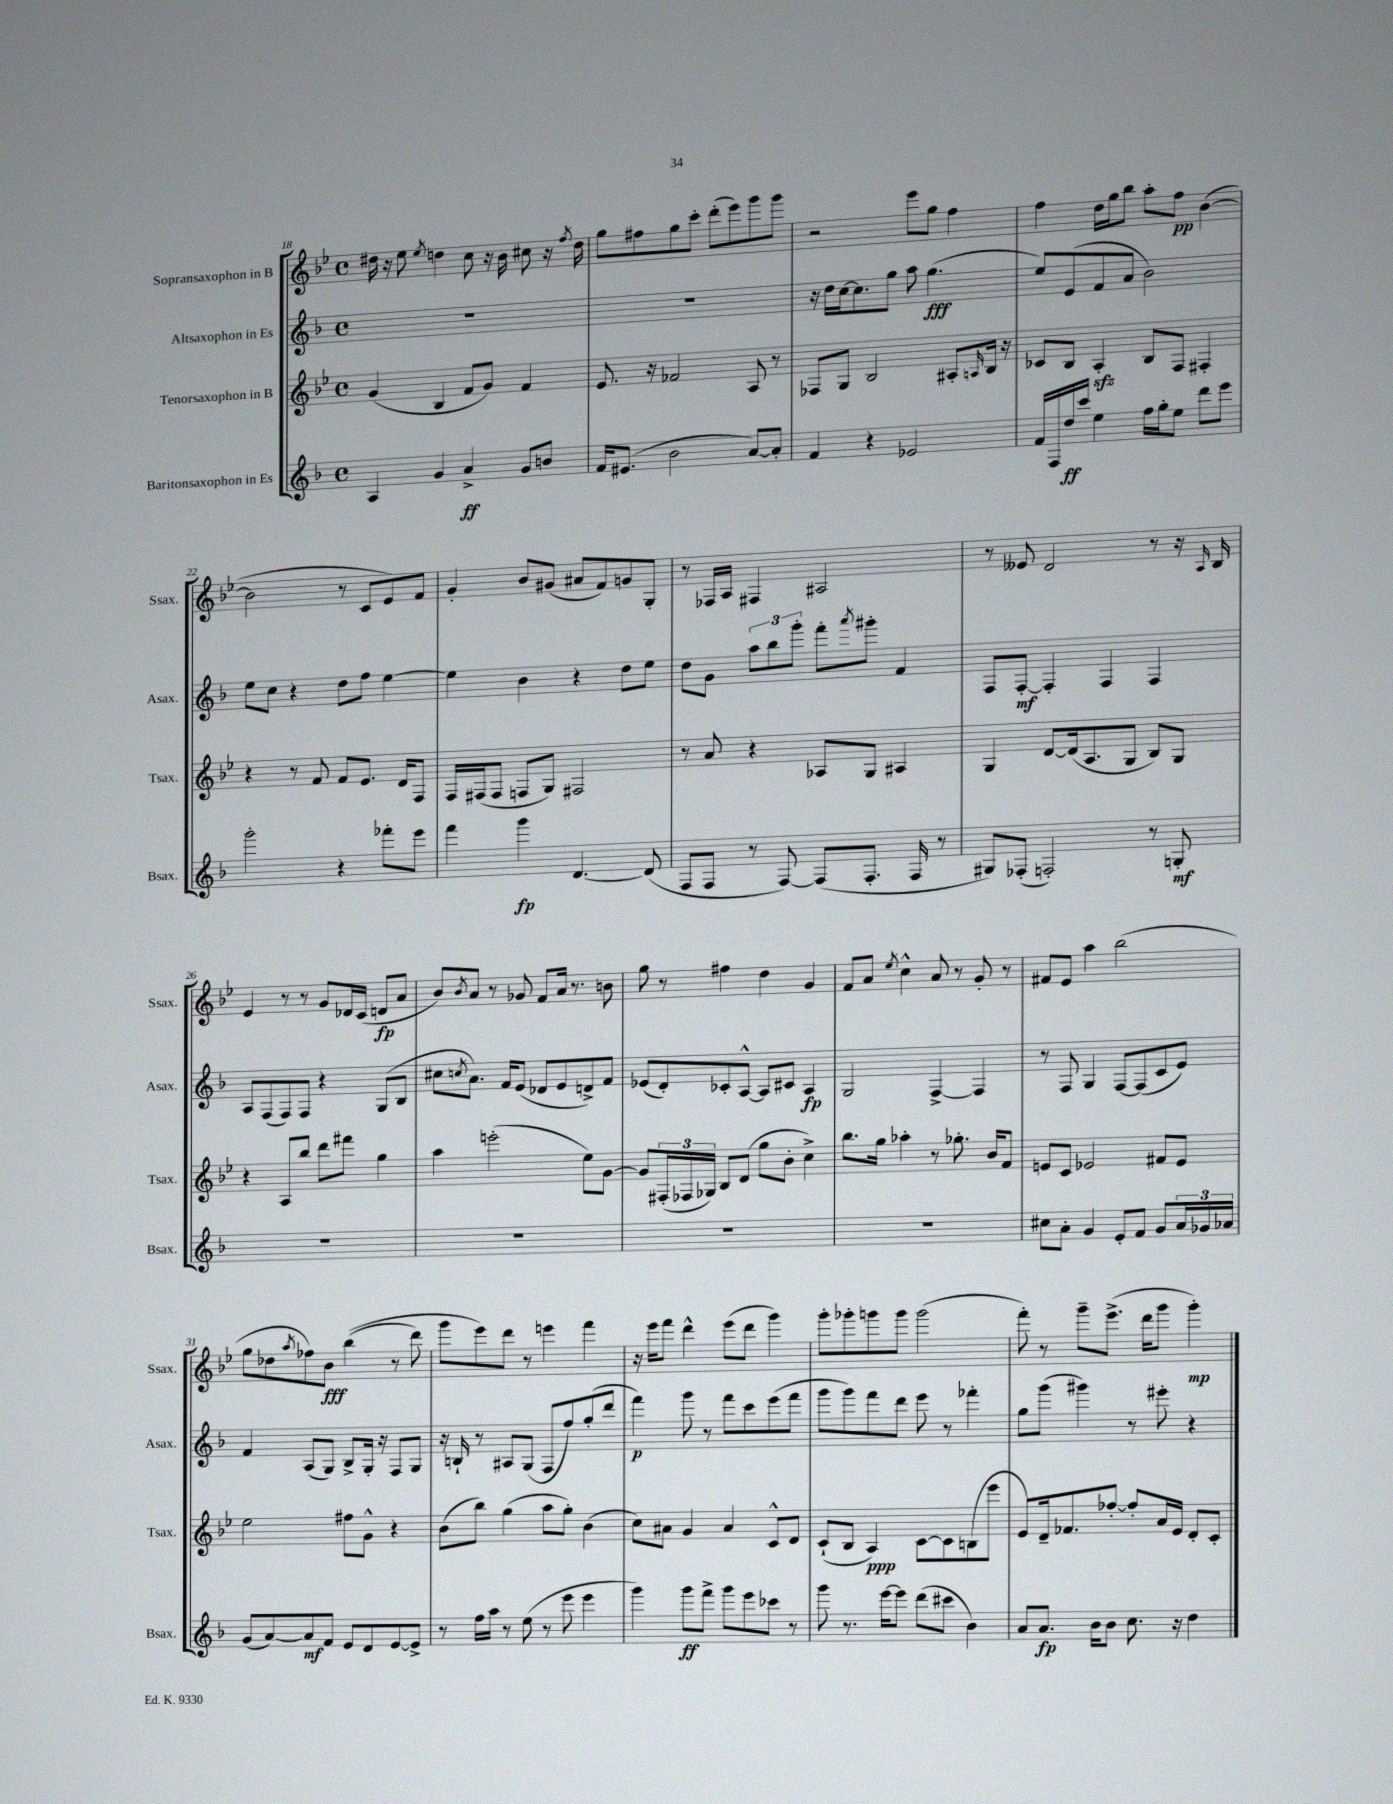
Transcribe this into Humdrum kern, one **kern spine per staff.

**kern	**dynam	**kern	**dynam	**kern	**dynam	**kern	**dynam
*part4	*part4	*part3	*part3	*part2	*part2	*part1	*part1
*staff4	*staff4	*staff3	*staff3	*staff2	*staff2	*staff1	*staff1
*I"Baritonsaxophon in Es	*	*I"Tenorsaxophon in B	*	*I"Altsaxophon in Es	*	*I"Sopransaxophon in B	*
*I'Bsax.	*	*I'Tsax.	*	*I'Asax.	*	*I'Ssax.	*
*clefG2	*	*clefG2	*	*clefG2	*	*clefG2	*
*k[b-]	*	*k[b-e-]	*	*k[b-]	*	*k[b-e-]	*
*M4/4	*	*M4/4	*	*M4/4	*	*M4/4	*
*met(c)	*	*met(c)	*	*met(c)	*	*met(c)	*
=18	=18	=18	=18	=18	=18	=18	=18
4A/	.	(4g/	.	1r	.	16dd#X\	.
.	.	.	.	.	.	16r	.
.	.	.	.	.	.	8ee-\	.
.	.	.	.	.	.	8qee-/	.
4g/	.	4B-/	.	.	.	4ddn\	.
4a^/	ff	8f/L	.	.	.	8cc\	.
.	.	8g/J)	.	.	.	16r	.
.	.	.	.	.	.	16b-\	.
8g/L	.	4f/	.	.	.	8cc#X\	.
8bn/J	.	.	.	.	.	16r	.
.	.	.	.	.	.	8qff/	.
.	.	.	.	.	.	16dd\	.
=19	=19	=19	=19	=19	=19	=19	=19
16f/KL	.	8.e-/	.	1r	.	8gg\L	.
(8.e#X/J	.	.	.	.	.	.	.
.	.	.	.	.	.	8ff#X\	.
.	.	16r	.	.	.	.	.
2b-\	.	2f-X/	.	.	.	8gg\	.
.	.	.	.	.	.	8ccc'\J	.
.	.	.	.	.	.	(8ddd'\L	.
.	.	.	.	.	.	8eee-\)	.
[8a/L)	.	8A/	.	.	.	8ggg\	.
8a'/J]	.	8r	.	.	.	8ggg\J	.
=20	=20	=20	=20	=20	=20	=20	=20
4f/	.	8F-X/L	.	16r	.	2r	.
.	.	.	.	16dd\LL	.	.	.
.	.	8G/J	.	[16cc\J	.	.	.
.	.	.	.	8.cc\]	.	.	.
4r	.	2B-/	.	.	.	.	.
.	.	.	.	8gg\J	.	.	.
2e-X/	.	.	.	8aa\	.	8eee-\L	.
.	.	.	.	(4.gg\	fff	8gg\J	.
.	.	8A#X'/L	.	.	.	4ff\	.
.	.	16qqAn/	.	.	.	.	.
.	.	16B-/Jk	.	.	.	.	.
.	.	16r	.	.	.	.	.
=21	=21	=21	=21	=21	=21	=21	=21
16f/LL	.	8c-X/L	.	8ee/L)	.	4ff\	.
16F/	.	.	.	.	.	.	.
16dd/	ff	8B-/J	.	(8e/	.	.	.
16ccc/JJ	.	.	.	.	.	.	.
4ee\	.	4Azz'/	.	8f/	.	16dd\LL	.
.	.	.	.	.	.	16gg\J	.
.	.	.	.	8a/J	.	8bb-\J	.
16ff\LL	.	8B-/L	.	2b-\)	.	8aa'\L	.
16gg'\J	.	.	.	.	.	.	.
8ee\J	.	8F/J	.	.	.	8ff\J	pp
8ddd\L	.	4F#X'/	.	.	.	([4b-\	.
8eee\J	.	.	.	.	.	.	.
!!LO:LB:g=z
=22	=22	=22	=22	=22	=22	=22	=22
2ggg'\	.	4r	.	8ee\L	.	2b-\]	.
.	.	.	.	8cc\J	.	.	.
.	.	8r	.	4r	.	.	.
.	.	8f/	.	.	.	.	.
4r	.	8f/L	.	8dd\L	.	8r	.
.	.	8.e-/J	.	8ff\J	.	8c/L	.
8fff-X'\L	.	.	.	[4ee\	.	8e-/)	.
.	.	16d/KL	.	.	.	.	.
8eee\J	.	8F/J	.	.	.	8f/J	.
=23	=23	=23	=23	=23	=23	=23	=23
4fff\	.	16F/LL	.	4ee\]	.	4g'/	.
.	.	(16F#X/J	.	.	.	.	.
.	.	8F#/J	.	.	.	.	.
4ggg\	fp	8Fn/L	.	4b-\	.	8b-/L	.
.	.	8G/J)	.	.	.	(8g#X/J	.
[4.d/	.	2F#X/	.	4r	.	8a#X/L	.
.	.	.	.	.	.	8f/)	.
.	.	.	.	8dd\L	.	8gn/	.
(8d/]	.	.	.	8ee\J	.	8G'/J	.
=24	=24	=24	=24	=24	=24	=24	=24
8F/L	.	8r	.	8dd\L	.	8r	.
8F/J	.	8a/	.	8g\J	.	16F-X/LL	.
.	.	.	.	.	.	16A/JJ	.
8r	.	4r	.	12aa\L	.	4F#X/	.
.	.	.	.	12bb-\	.	.	.
[8F/)	.	.	.	.	.	.	.
.	.	.	.	12ggg'\J	.	.	.
(8F/L]	.	8A-X/L	.	8fff'\L	.	2A#X/	.
.	.	.	.	8qaaa/	.	.	.
8.F'/J	.	8G/J	.	8ggg#X'\J	.	.	.
.	.	4A#X/	.	4f/	.	.	.
16F/	.	.	.	.	.	.	.
8r	.	.	.	.	.	.	.
=25	=25	=25	=25	=25	=25	=25	=25
8G#X/L)	.	4G/	.	8F/L	.	8r	.
(8F-X'/J	.	.	.	[8F'/J	mf	8e--X/	.
2Fn'/)	.	[8d/L	.	4F'/]	.	2d/	.
.	.	(16d/k]	.	.	.	.	.
.	.	8.A/	.	.	.	.	.
.	.	.	.	4F/	.	.	.
.	.	8G/J	.	.	.	.	.
8r	.	8B-/L)	.	4F/	.	8r	.
8Gn'/	mf	8G/J	.	.	.	16r	.
.	.	.	.	.	.	16qqA/	.
.	.	.	.	.	.	16B-/	.
!!LO:LB:g=z
=26	=26	=26	=26	=26	=26	=26	=26
1r	.	4r	.	8A/L	.	4e-/	.
.	.	.	.	(8F/	.	.	.
.	.	8A/L	.	8F/)	.	8r	.
.	.	8bb-/J	.	8F/J	.	8r	.
.	.	8ddd\L	.	4r	.	8g/L	.
.	.	8fff#X\J	.	.	.	16d-X/L	.
.	.	.	.	.	.	(16c/JJ	.
.	.	4gg\	.	(8G/L	.	8dn/L	fp
.	.	.	.	8B-/J	.	8a/J	.
=27	=27	=27	=27	=27	=27	=27	=27
1r	.	4aa\	.	8cc#X\L	.	8b-/L)	.
.	.	.	.	8qccn/	.	8qb-/	.
.	.	.	.	8.a\J)	.	8a/J	.
.	.	(2eeen'\	.	.	.	8r	.
.	.	.	.	16f/KL	.	.	.
.	.	.	.	(8e/J	.	8g-X/	.
.	.	.	.	8d-X/L	.	8f/L	.
.	.	.	.	8e/	.	16a/Jk	.
.	.	.	.	.	.	8.r	.
.	.	8ee-\L)	.	8dn^/)	.	.	.
.	.	[8g\J	.	8f/J	.	8bn\	.
=28	=28	=28	=28	=28	=28	=28	=28
1r	.	8g/L]	.	(8e-X/L	.	8gg\	.
.	.	(24F#X'/L	.	8d'/)	.	8r	.
.	.	24F-X/	.	.	.	.	.
.	.	24G-X/JJ)	.	.	.	.	.
.	.	8B-/L	.	8c-X'/	.	4ff#X\	.
.	.	(8d/J	.	[8A^^/J	.	.	.
.	.	8gg\L	.	8A/L]	.	4dd\	.
.	.	8b-'\J	.	8c#X/J	.	.	.
.	.	4cc^\)	.	4A/	fp	4g/	.
=29	=29	=29	=29	=29	=29	=29	=29
1r	.	8.bb-\L	.	2G/	.	8f/L	.
.	.	.	.	.	.	8a/J	.
.	.	16gg\Jk	.	.	.	.	.
.	.	.	.	.	.	8qee-/	.
.	.	4aa-X'\	.	.	.	4cc^^\	.
.	.	8r	.	[4F^/	.	8a/	.
.	.	8.gg-X'\	.	.	.	8r	.
.	.	.	.	4F/]	.	8g'/	.
.	.	16b-/KL	.	.	.	.	.
.	.	8f/J	.	.	.	8r	.
=30	=30	=30	=30	=30	=30	=30	=30
8cc#X\L	.	8en/L	.	8r	.	8f#X/L	.
8a'\J	.	8c/J	.	8F/	.	8e-/J	.
4g/	.	2e-X/	.	4G/	.	4aa\	.
8e'/L	.	.	.	[8F/L	.	(2bb-\	.
8f/J	.	.	.	(8F/]	.	.	.
8g/L	.	8f#X/L	.	8c/	.	.	.
24a/L	.	8e-/J	.	8e/J)	.	.	.
24g-X/	.	.	.	.	.	.	.
24a-X/JJ	.	.	.	.	.	.	.
!!LO:LB:g=z
=31	=31	=31	=31	=31	=31	=31	=31
(8g/L	.	2ee-\	.	4f/	.	8gg\L	.
[8a/)	.	.	.	.	.	8dd-X\	.
.	.	.	.	.	.	8qaa/	.
8a/]	mf	.	.	(8A/L	.	8ff-X\)	.
8f/J	.	.	.	8G/J)	.	8b-\J	fff
8e/L	.	8ff#X\L	.	8B-^/L	.	((4bb-\	.
8d/	.	8g^^\J	.	16G'/Jk	.	.	.
.	.	.	.	16r	.	.	.
[8e/	.	4r	.	8F/L	.	8r	.
8e^/J]	.	.	.	8G/J	.	8ddd\)	.
=32	=32	=32	=32	=32	=32	=32	=32
8r	.	(8b-\L	.	16r	.	8ggg\L	.
.	.	.	.	16Bn`/	.	.	.
16ff\LL	.	8bb-\J)	.	8r	.	8eee-\)	.
16aa\JJ	.	.	.	.	.	.	.
8r	.	(4gg\	.	8A#X/L	.	8ddd\J	.
(8ee\	.	.	.	(8G/J	.	8r	.
8r	.	8aa\L	.	8F/L	.	4eeen\	.
8eee\	.	8gg'\J)	.	8ff/)	.	.	.
4eee\	.	(4b-\	.	(8gg'/	.	4fff\	.
.	.	.	.	8ddd/J	.	.	.
=33	=33	=33	=33	=33	=33	=33	=33
4ggg\)	.	8cc\L)	.	4fff\)	p	16r	.
.	.	.	.	.	.	16eee-\KL	.
.	.	8a#X\J	.	.	.	8fff\J	.
8ggg\L	ff	4g/	.	8ggg\	.	4ddd^^\	.
8fff^\J	.	.	.	8r	.	.	.
8ggg\L	.	4a#/	.	8fff\L	.	(8eee-\L	.
8eee\	.	.	.	8ccc\	.	8ddd\J	.
8ccc-X\J	.	8c^^/L	.	(8eee\	.	4ggg\)	.
8r	.	8d/J	.	8fff\J	.	.	.
=34	=34	=34	=34	=34	=34	=34	=34
8ggg\	.	(8c`/L	.	8ggg\L	.	8ggg'\L	.
8.r	.	8B-/J	.	8ggg\)	.	8ggg-X'\	.
.	.	4A/)	ppp	8fff\	.	8gggn\	.
[16eee\KL	.	.	.	.	.	.	.
8eee\J]	.	.	.	8ddd\J	.	8ggg\J	.
(8ddd\L	.	[8c\L	.	8eee\	.	(2ggg\	.
8ccc#X\J	.	8c\]	.	8r	.	.	.
4b-\)	.	(8Bn\	.	4fff-X'\	.	.	.
.	.	8eee-\J	.	.	.	.	.
=35	=35	=35	=35	=35	=35	=35	=35
8a/L	.	8e-/L)	.	8gg\L	.	8fff'\)	.
8.a/J	fp	16d~/k	.	(8ggg\J	.	8r	.
.	.	8.f-X/	.	.	.	.	.
.	.	.	.	4ggg#X\)	.	8ggg~\L	.
16b-\KL	.	.	.	.	.	.	.
8b-\J	.	[8ff-X'/J	.	.	.	(8.eee-^\J	.
8.cc\	.	8ff-'/L]	.	8r	.	.	.
.	.	.	.	.	.	16ddd\KL	.
.	.	16a/L	.	8eee#X'\	.	8ggg\J	.
16r	.	16e-/JJ	.	.	.	.	.
4dd\	.	8d'/L	.	4r	.	4ggg'\)	mp
.	.	8c'/J	.	.	.	.	.
==	==	==	==	==	==	==	==
*-	*-	*-	*-	*-	*-	*-	*-
